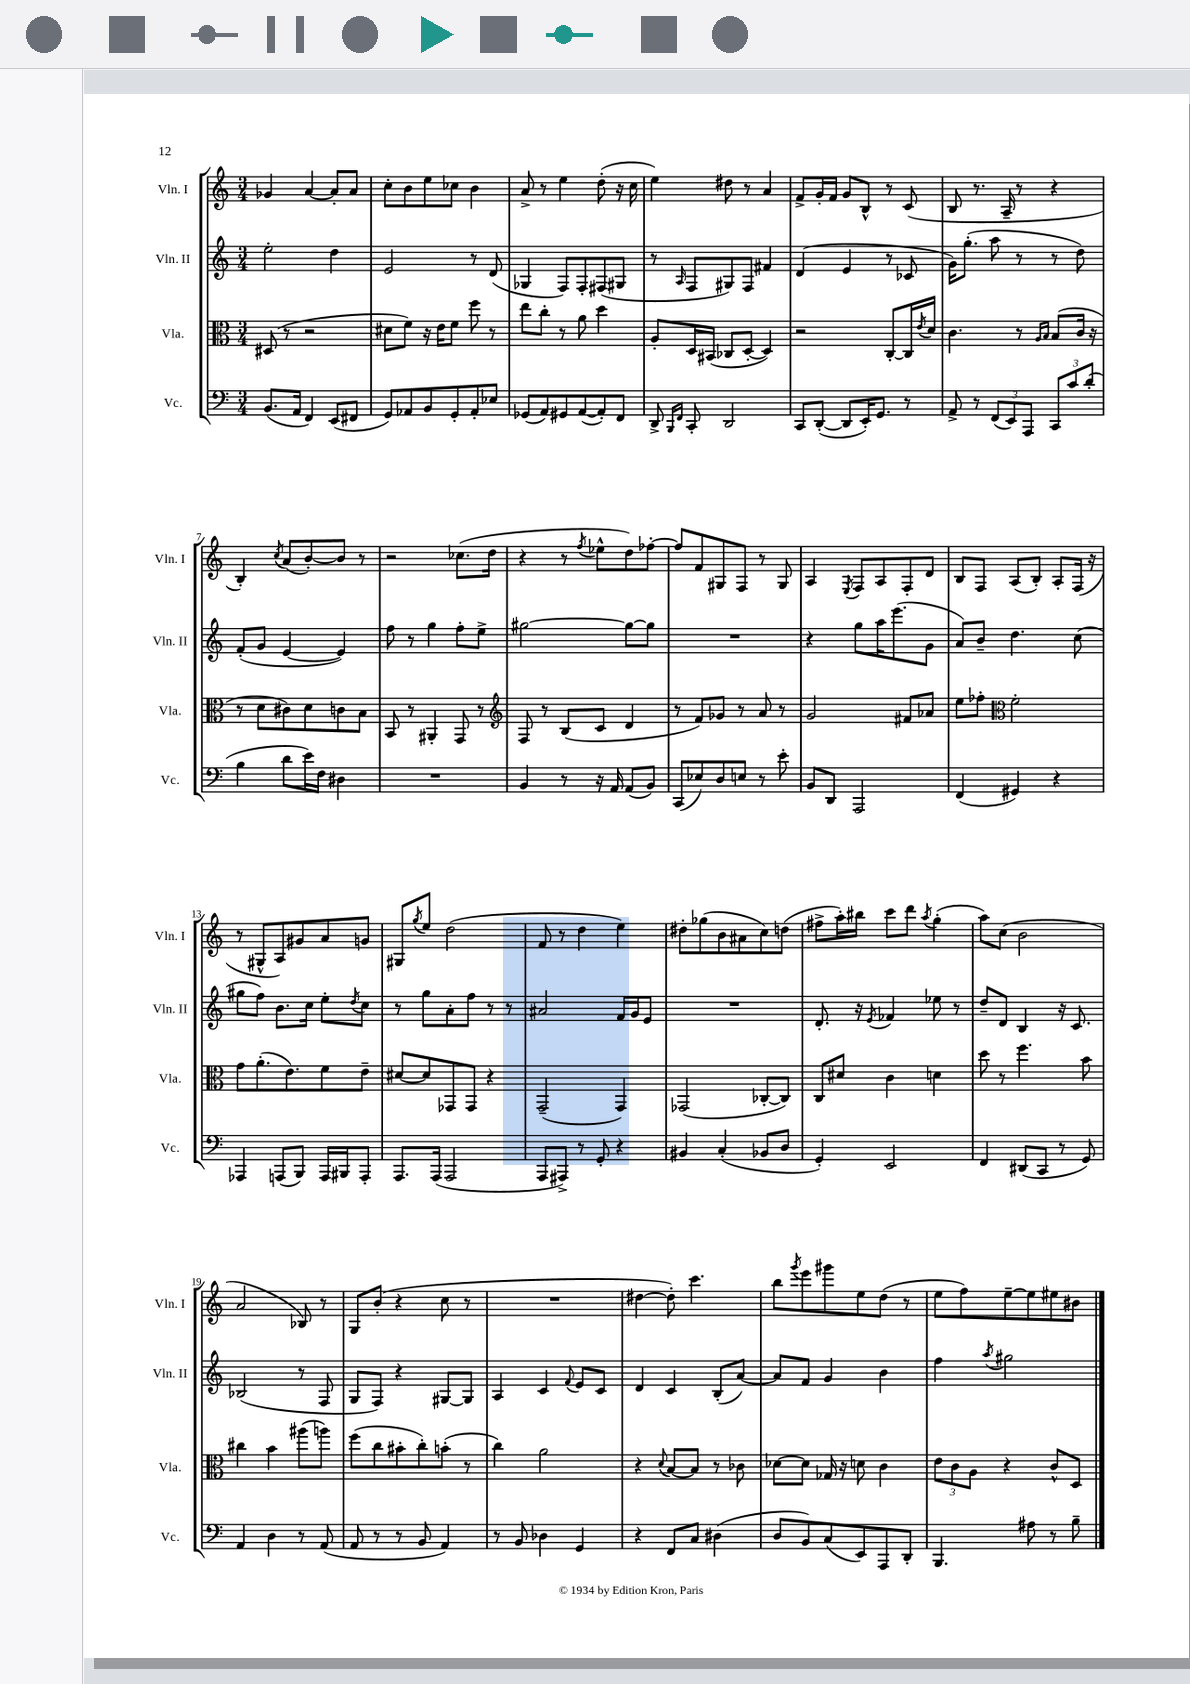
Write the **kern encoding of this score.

**kern	**kern	**kern	**kern
*staff4	*staff3	*staff2	*staff1
*clefF4	*clefC3	*clefG2	*clefG2
*k[]	*k[]	*k[]	*k[]
*M3/4	*M3/4	*M3/4	*M3/4
(8.BB	(8D#	2ee'	4g-
.	8r	.	.
16AA	.	.	.
4FF)	2r	.	[4a
(8EE	.	4dd	8a']
8FF#	.	.	8a
=	=	=	=
8GG)	8d#	2e	8cc'
8AA-	8f)	.	8b
8BB	16r	.	8ee
.	16e	.	.
8GG'	8f	.	8cc-
8AA-'	8ff	8r	4b
8E-	8r	(8d	.
=	=	=	=
(8GG-	8ee	4G-	8a^
8AA)	8cc'	.	8r
8GG#	8r	8F)	4ee
([8AA	8a	8F'	.
8AA'])	4dd	(8F#	(8dd'
8FF	.	8G#	16r
.	.	.	16cc
=	=	=	=
8DD^	8A'	8r	4ee)
16qqBBB	.	.	.
16qqFF	.	16qqA	.
8CC'	16D	8F	.
.	(16BB#	.	.
2DD	8C-	8G#)	8dd#
.	[8D'	8F	8r
.	4D])	4f#	4a
=	=	=	=
8CC	2r	(4d	8f^
([8DD'	.	.	16g'
.	.	.	16f
8DD]	.	4e	8g
16EE')	.	.	8B^^
8.GG	.	.	.
.	[8C'	8r	8r
8r	16C]	8c-	(8c
.	8qe	.	.
.	16d	.	.
=	=	=	=
8AA^	4.c	16g)	8B
.	.	(8.gg'	.
8r	.	.	8.r
(12FF	.	8aa	.
.	.	.	16A~
12EE)	.	.	.
.	8r	8r	8r
12AAA	.	.	.
.	16qqA	.	.
.	16qqB	.	.
12CC	(8B	8r	4r
12c	.	.	.
.	16c	8dd)	.
(12d'	.	.	.
.	16r	.	.
=	=	=	=
4B	8r	(8f'	4B')
.	8d	8g	.
.	.	.	8qcc
8d	8c#)	[4e	(8a
16e)	8d	.	[8b')
16F	.	.	.
4D#	8c	4e])	8b]
.	8B	.	8r
=	=	=	=
2.r	8BB	8ff	2r
.	8r	8r	.
.	4AA#'	4gg	.
.	8GG	8ff'	(8.cc-
.	8r	8ee^	.
.	.	.	16dd
=	=	=	=
*	*clefG2	*	*
4BB	8F	[2gg#	4r
.	8r	.	.
8r	(8B	.	8r
.	.	.	8qff
16r	8c	.	8ee-^^
16AA	.	.	.
(8AA	4d	8gg#_	8dd)
8BB)	.	8gg#]	[8ff-'
=	=	=	=
(8CC	8r	2.r	8ff-]
8E-)	8f)	.	8f
8D	8g-	.	8G#
8E	8r	.	8F
8r	8a	.	8r
8e'	8r	.	8G#
=	=	=	=
8BB	2g	4r	4A
8DD	.	.	.
.	.	.	8qE
2AAA	.	8gg	8F
.	.	16aa	8A
.	.	(8.eee	.
.	8f#	.	8F'
.	8a-	8g	8d
=	=	=	=
(4FF	8ee	8a)	8B
.	8ff-'	8b~	8F
*	*clefC3	*	*
4GG#)	2f'	4.dd	(8A
.	.	.	8B')
4r	.	.	8A'
.	.	(8cc	(16F
.	.	.	16r
=	=	=	=
4AAA-	8g	8gg#	8r
.	(8.a'	8ff)	8G#^^
(8AAA	.	8.b	8A)
.	8.e)	.	.
8BBB)	.	.	8g#
.	.	16cc	.
16AAA	8f	8ee'	8a
16BBB#	.	.	.
.	.	8qdd	.
8AAA'	8e~	8cc	8g
=	=	=	=
8.AAA	[8d#	8r	8G#
.	.	.	8qgg
.	8d#]	8gg	8ee
(16AAA	.	.	.
2AAA	8GG-	8a'	(2dd
.	8GG-	8ff	.
.	4r	8r	.
.	.	8r	.
=	=	=	=
8AAA	(2GG~	2a#	8f
8AAA#^)	.	.	8r
8r	.	.	4dd
8GG'	.	.	.
4r	4GG)	16f	4ee)
.	.	16g	.
.	.	8e	.
=	=	=	=
4BB#	(2GG-	2.r	8dd#'
.	.	.	(8gg-
(4C'	.	.	8b
.	.	.	8a#
8BB-	[8C-'	.	8cc)
8D	8C-])	.	(8dd
=	=	=	=
4GG')	8C	8.d'	8ff#^
.	8d#	.	16aa')
.	.	16r	16bb#
.	.	8qe	.
2EE	4c	4f-	8ccc
.	.	.	8ddd
.	.	.	8qaa
.	4d	8ee-	(4gg'
.	.	8r	.
=	=	=	=
4FF	8dd	8dd~	8aa)
.	8r	8d	(8cc
(8DD#	4.ff	4B	2b
8CC	.	.	.
8r	.	16r	.
.	.	8.c	.
8GG)	8b	.	.
=	=	=	=
4AA	4cc#	(2B-	2a
4D	4b	.	.
8r	(8aa#	8r	8B-)
(8AA	8aa)	8F	8r
=	=	=	=
8AA	(8ff	8G	8G
8r	8cc	8F)	(8b'
8r	8b#'	4r	4r
8BB	8cc')	.	.
4AA)	(8b'	[8G#	8cc
.	8r	8G#]	8r
=	=	=	=
8r	4cc)	4A	2.r
8BB	.	.	.
4D-	2a	4c	.
.	.	8qqf	.
4GG	.	8e	.
.	.	8c	.
=	=	=	=
4r	4r	4d	[4dd#
.	8qqd	.	.
8FF	[8B	4c	8dd#'])
8C	8B]	.	4.ccc
(4D#	8r	(8B'	.
.	8c-	[8a)	.
=	=	=	=
8D	[8d-	8a]	8bb
.	.	.	8qggg
8BB)	8d-]	8f	8eee
(8C	16G-	4g	8ggg#
.	16r	.	.
8EE)	8d	.	8ee
8AAA	4c	4b	(8dd
8DD'	.	.	8r
=	=	=	=
4.BBB	12e	4ff	8ee
.	12c	.	.
.	.	.	8ff)
.	12A	.	.
.	.	8qaa	.
.	4r	2gg#	[8ee~
8A#	.	.	8ee]
8r	8c^^	.	8ee#
8B~	8D	.	8b#
==	==	==	==
*-	*-	*-	*-
